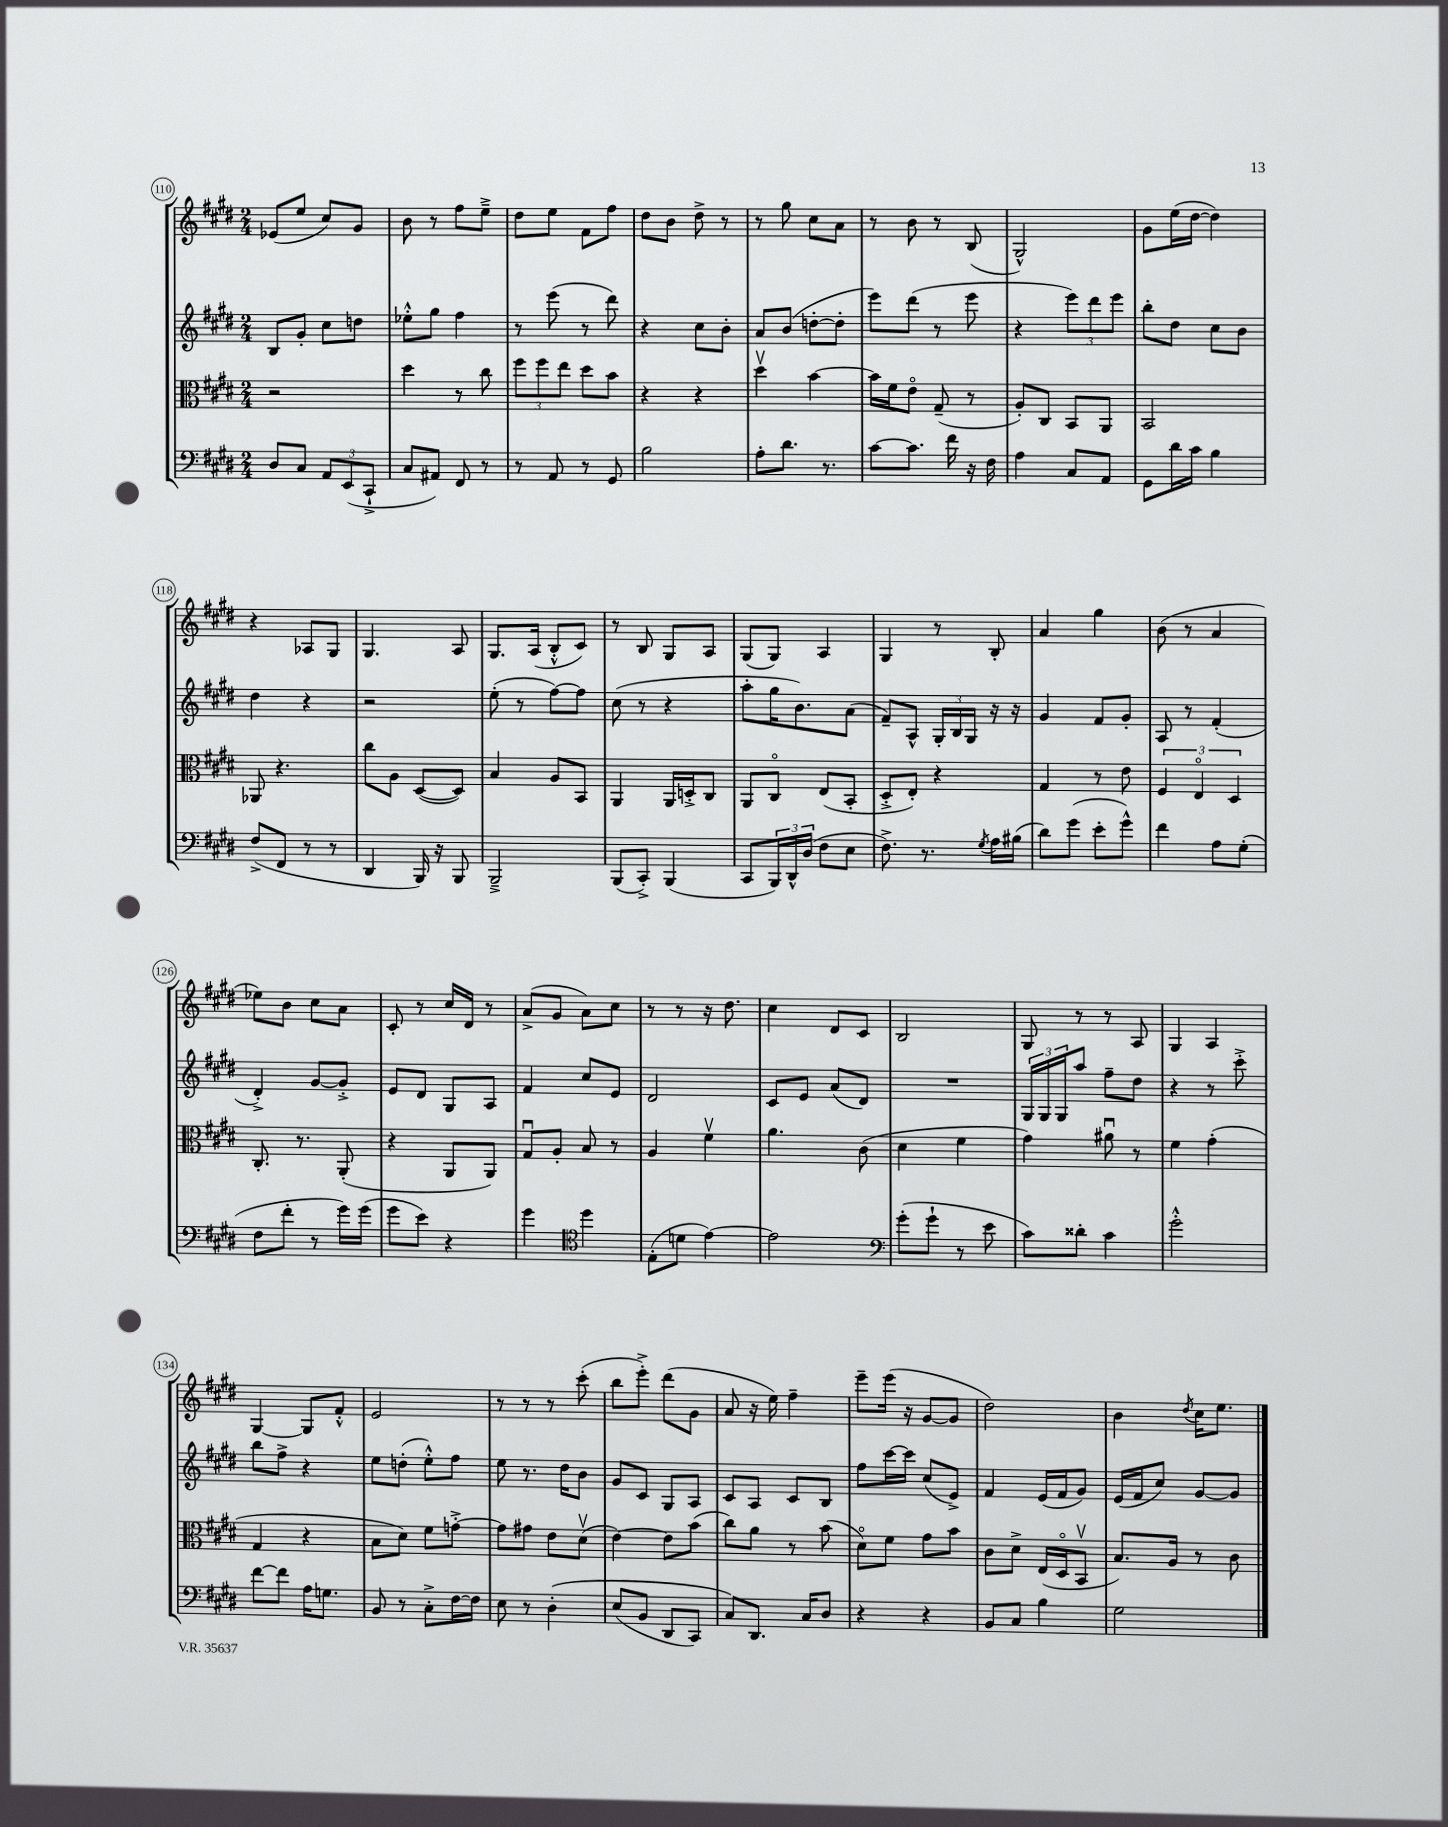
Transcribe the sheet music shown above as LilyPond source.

<<
\new StaffGroup <<
\new Staff = "s0" {
    \clef treble \key e \major \numericTimeSignature \time 2/4
    ees'8( e''8 cis''8) gis'8 |
    b'8 r8 fis''8 e''8---> |
    dis''8 e''8 fis'8 fis''8 |
    dis''8 b'8 dis''8-> r8 |
    r8 gis''8 cis''8 a'8 |
    r8 b'8 r8 b8( |
    gis2-^) |
    gis'8 e''16( dis''16~ dis''4) |
    r4 aes8 gis8 |
    gis4. a8 |
    gis8. a16( b8-.-^ cis'8) |
    r8 b8 gis8 a8 |
    gis8( gis8) a4 |
    gis4 r8 b8-. |
    a'4 gis''4 |
    b'8( r8 a'4 |
    ees''8) b'8 cis''8 a'8 |
    cis'8-. r8 cis''16 dis'16 r8 |
    a'8->( gis'8 a'8) cis''8 |
    r8 r8 r16 dis''8. |
    cis''4 dis'8 cis'8 |
    b2 |
    gis8 r8 r8 a8 |
    gis4 a4 |
    gis4~ gis8 fis'8-.-^ |
    e'2 |
    r8 r8 r8 cis'''8-.( |
    b''8 e'''8-.->) dis'''8( gis'8 |
    a'8 r16 e''16) fis''4-- |
    e'''8-- e'''16( r16 gis'8~ gis'8 |
    dis''2) |
    b'4 \acciaccatura { dis''8 } cis''16 e''8. \bar "|." |
}
\new Staff = "s1" {
    \clef treble \key e \major \numericTimeSignature \time 2/4
    b8 gis'8-. cis''8 d''8 |
    ees''8-.-^ gis''8 fis''4 |
    r8 e'''8( r8 dis'''8) |
    r4 cis''8 b'8-. |
    a'8 b'8( d''8~-. d''8-. |
    e'''8) dis'''8( r8 e'''8 |
    r4 \tuplet 3/2 { e'''8) dis'''8 e'''8 } |
    b''8-. dis''8 cis''8 b'8 |
    dis''4 r4 |
    r2 |
    e''8-.( r8 fis''8~) fis''8 |
    cis''8( r8 r4 |
    a''8-. gis''16 b'8.) a'8( |
    fis'8--) a8-^ \tuplet 3/2 { gis16-. b16 gis16 } r16 r16 |
    gis'4 fis'8 gis'8-. |
    a8 r8 fis'4-.( |
    dis'4-.->) gis'8~ gis'8-.-> |
    e'8 dis'8 gis8 a8 |
    fis'4 cis''8 e'8 |
    dis'2 |
    cis'8 e'8 a'8( dis'8) |
    R2 |
    \tuplet 3/2 { gis16 gis16 gis16 } a''8 fis''8-- dis''8 |
    r4 r8 cis'''8-.-> |
    b''8 fis''8-> r4 |
    e''8 d''8-.( e''8-.-^) fis''8 |
    e''8 r8. dis''16 b'8 |
    gis'8 cis'8 gis8 a8 |
    cis'8 a8 cis'8 b8 |
    fis''8 cis'''16~ cis'''16 cis''8( e'8->) |
    fis'4 e'16( fis'16 gis'8) |
    e'16( fis'16 cis''8) gis'8~ gis'8 \bar "|." |
}
\new Staff = "s2" {
    \clef alto \key e \major \numericTimeSignature \time 2/4
    r2 |
    dis''4 r8 cis''8 |
    \tuplet 3/2 { fis''8 fis''8 e''8 } dis''8 b'8 |
    r4 r4 |
    dis''4\upbow b'4~ |
    b'16 fis'16 e'8\flageolet gis8--( r8 |
    a8-.) cis8 b,8 a,8 |
    b,2 |
    aes,8 r4. |
    cis''8 a8 dis8~( dis8) |
    b4 a8 b,8 |
    a,4 a,16 d16-.-> cis8 |
    a,8 cis8\flageolet e8( b,8-. |
    dis8-.-> e8-.) r4 |
    gis4 r8 e'8 |
    \tuplet 3/2 { fis4 e4\flageolet dis4 } |
    cis8.-. r8. a,8-.( |
    r4 a,8 a,8) |
    gis8\downbow a8-. b8 r8 |
    a4 fis'4\upbow |
    a'4. cis'8( |
    dis'4 fis'4 |
    gis'4) ais'8\downbow r8 |
    fis'4 gis'4-.( |
    gis4 r4 |
    b8 dis'8) fis'8 g'8~-.-> |
    g'8 gis'8 e'8 dis'8\upbow( |
    e'4~) e'8 b'8( |
    cis''8) a'8 r8 b'8( |
    dis'8\flageolet) fis'8 gis'8 b'8 |
    cis'8 dis'8-> e16( dis16\flageolet b,8\upbow |
    b8.) a16 r8 cis'8 \bar "|." |
}
\new Staff = "s3" {
    \clef bass \key e \major \numericTimeSignature \time 2/4
    dis8 cis8 \tuplet 3/2 { a,8 e,8( cis,8-!-> } |
    cis8 ais,8) fis,8 r8 |
    r8 a,8 r8 gis,8 |
    b2 |
    a8-. dis'8. r8. |
    cis'8~ cis'8. fis'16 r16 fis16 |
    a4 cis8 a,8 |
    gis,8 dis'16 cis'16 b4 |
    fis8->( fis,8 r8 r8 |
    dis,4 b,,16) r16 b,,8 |
    b,,2---> |
    b,,8( cis,8-.->) b,,4( |
    cis,8 \tuplet 3/2 { b,,16) dis,16-^ dis16( } fis8 e8 |
    fis8.->) r8. \acciaccatura { gis8 } a16 bis16( |
    dis'8) gis'8( e'8-. gis'8-^) |
    fis'4 a8 gis8-.( |
    fis8 fis'8-. r8 gis'16) gis'16( |
    gis'8 e'8) r4 |
    gis'4 \clef tenor dis''4 |
    e8-.( d'8 e'4~) |
    e'2 |
    \clef bass gis'8-.( gis'8-! r8 e'8 |
    cis'8) disis'8-. cis'4 |
    gis'2-.-^ |
    fis'8~ fis'8 a16 g8. |
    b,8 r8 cis8-.-> fis16~ fis16 |
    e8 r8 dis4-.\( |
    e8( b,8 dis,8 cis,8) |
    cis8\) dis,8. cis16 dis8 |
    r4 r4 |
    b,8 cis8 b4 |
    gis2 \bar "|." |
}
>>
>>
\layout { \context { \Score currentBarNumber = #110 \override BarNumber.stencil = #(make-stencil-circler 0.1 0.3 ly:text-interface::print) } }
